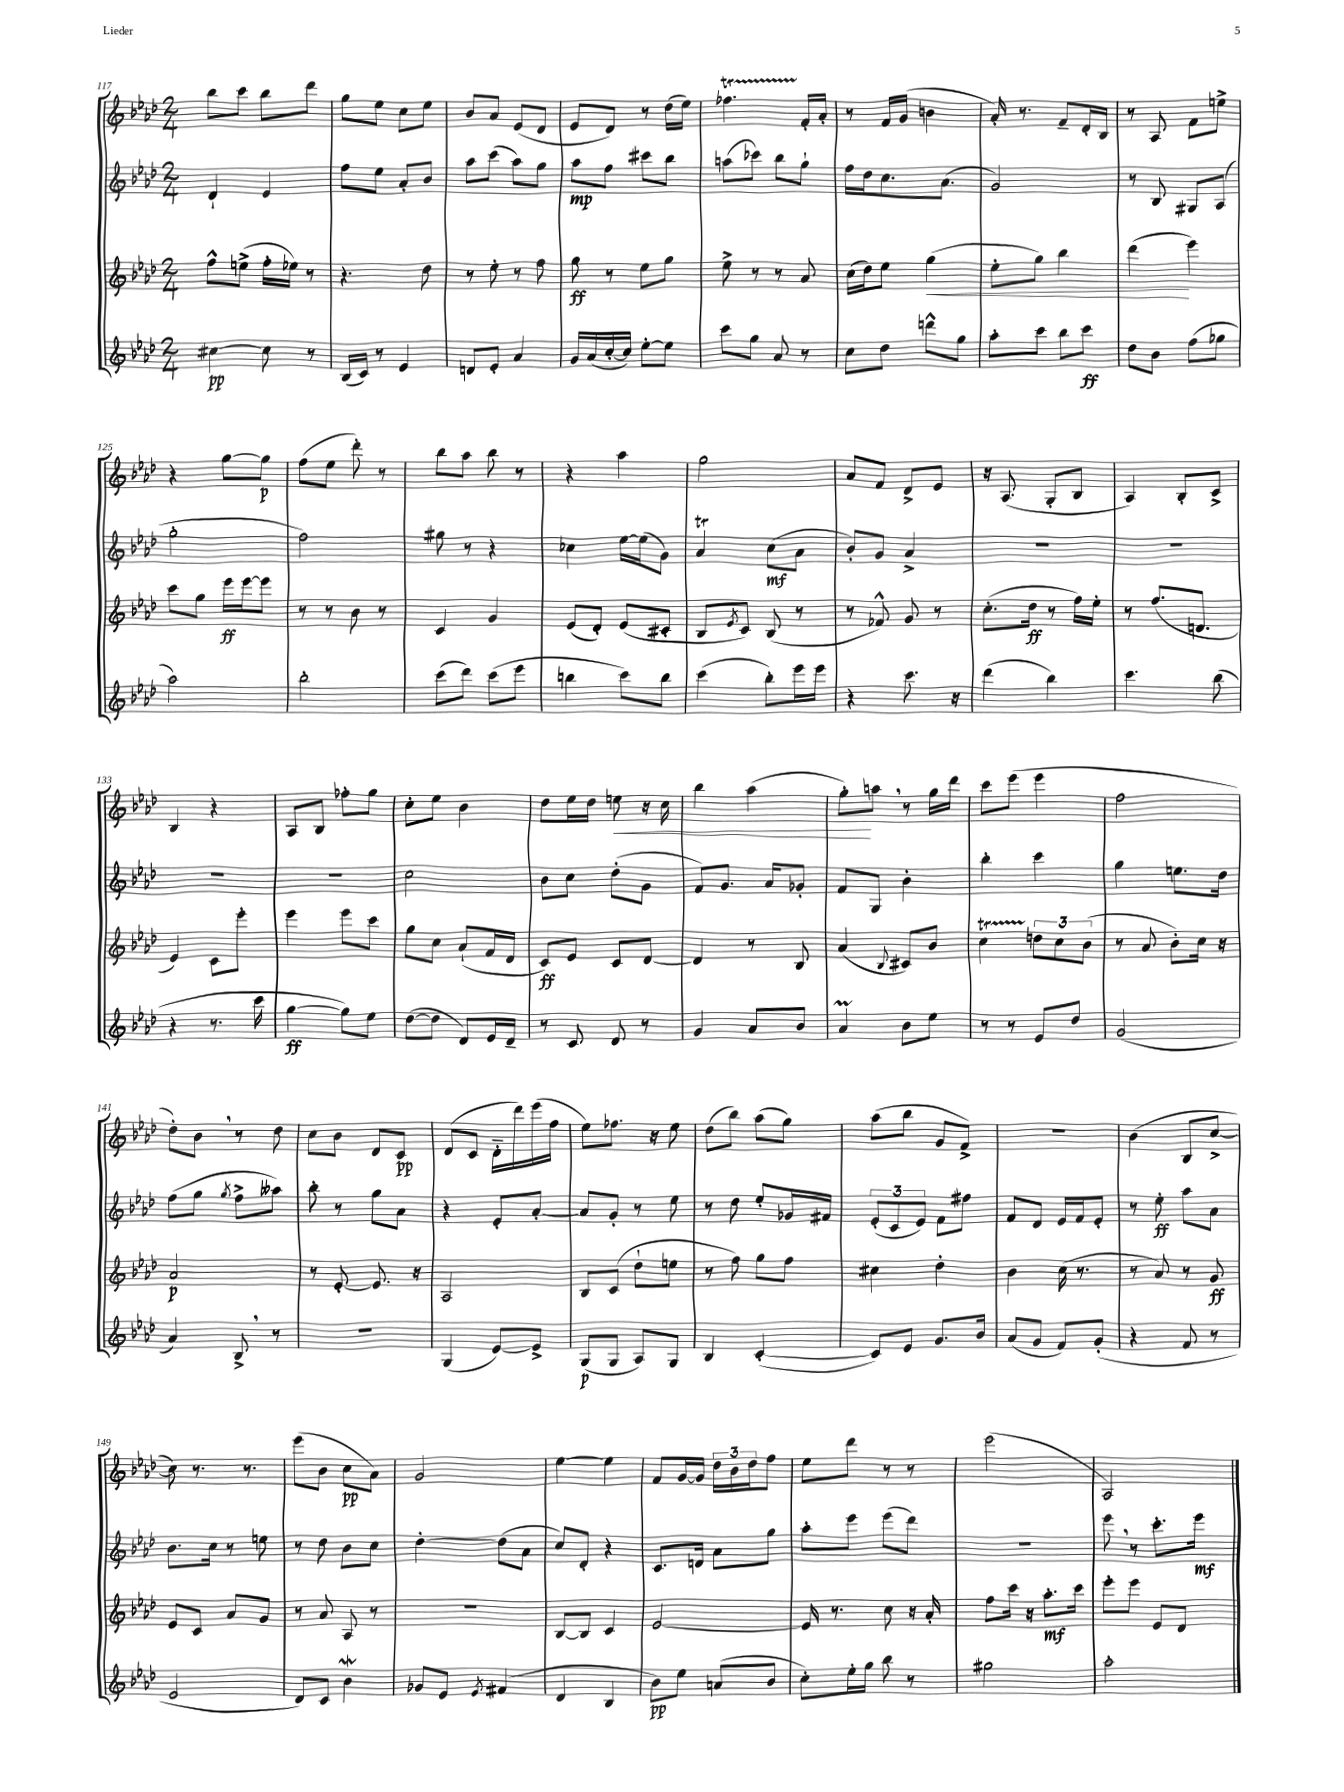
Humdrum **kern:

**kern	**kern	**kern	**kern
*staff4	*staff3	*staff2	*staff1
*clefG2	*clefG2	*clefG2	*clefG2
*k[b-e-a-d-]	*k[b-e-a-d-]	*k[b-e-a-d-]	*k[b-e-a-d-]
*M2/4	*M2/4	*M2/4	*M2/4
[4cc#\	8ff^^\L	4d-`/	8bb-\L
.	(8ee^\J	.	8ccc\J
8cc#\]	16ff'\LL	4e-/	8bb-\L
.	16ee-\JJ)	.	.
8r	8r	.	8ddd-\J
=	=	=	=
(16B-/LL	4.r	8ff\L	8gg\L
16c/JJ)	.	.	.
8r	.	8ee-\J	8ee-\J
4e-/	.	8a-'/L	8cc\L
.	8dd-\	8b-/J	8ee-\J
=	=	=	=
8d/L	8r	8aa-\L	8b-/L
8e-'/J	8ee-'\	(8ccc\J	8a-/J
4a-/	8r	8aa-\L)	(8e-/L
.	8ff\	8gg\J	8d-/J
=	=	=	=
16g/LL	8gg\	8aa-\L	8e-/L
(16a-/	.	.	.
[16cc'/	8r	8ff\J	8d-/J)
16cc/]JJ)	.	.	.
[8ee-'\L	8ee-\L	8ccc#\L	8r
8ee-\]J	8gg\J	8bb-\J	(16dd-\LL
.	.	.	16ee-\JJ)
=	=	=	=
8ccc\L	8ee-^\	(8aa\L	4.ff-\
8gg\J	8r	8ccc-\J)	.
8a-/	8r	8bb-\L	.
8r	8a-/	8gg`\J	16f'/LL
.	.	.	16a-'/JJ
=	=	=	=
8cc\L	(16cc\LL	16ff\LL	8r
.	16dd-\J)	16dd-\J	.
8dd-\J	8ee-\J	8.cc\	16f/LL
.	.	.	(16g/JJ
8ddd^^\L	(4gg\	.	4b\
.	.	(8.a-\J	.
8gg\J	.	.	.
=	=	=	=
8aa-'\L	8ee-'\L	2g/)	16a-'/)
.	.	.	8.r
8ccc\J	8gg\J)	.	.
8bb-\L	4bb-\	.	8f~/L
8ccc\J	.	.	16d-'/L
.	.	.	16B-/JJ
=	=	=	=
8dd-\L	(4ddd-\	8r	8r
8b-\J	.	8B-/	8A-/
(8ff\L	4eee-\)	8G#/L	8f\L
8gg-\J	.	(8A-/J	8ee^\J
=	=	=	=
2aa-\)	8ccc\L	2gg'\	4r
.	8gg\J	.	.
.	16eee-\LL	.	[8gg\L
.	[16eee-\J	.	.
.	8eee-\]J	.	8gg\]J
=	=	=	=
2bb-'\	8r	2ff\)	(8ff\L
.	8r	.	8ee-\J
.	8b-\	.	8ddd-'\)
.	8r	.	8r
=	=	=	=
(8ccc\L	4c/	8gg#\	8bb-\L
8ddd-\J)	.	8r	8aa-\J
(8ccc\L	4g/	4r	8bb-\
8eee-\J	.	.	8r
=	=	=	=
4bb\	(8e-/L	4cc-\	4r
.	8d-'/J)	.	.
8ccc\L)	(8e-/L	[16ee-\LL	4aa-\
.	.	(16ee-\]J	.
8bb\J	8c#'/J	8g\J)	.
=	=	=	=
(4ccc\	8B-/L	4a-/	2gg\
.	8qe-/	.	.
.	8c/J)	.	.
8bb-'\L)	(8B-/	(8cc\L	.
16eee-\L	8r	8a-\J	.
16eee-\JJ	.	.	.
=	=	=	=
4r	8r	8b-'/L)	8a-/L
.	8f-^^/)	8g/J	8f/J
8.ccc\	8g/	4a-^/	8d-^/L
.	8r	.	8e-/J
16r	.	.	.
=	=	=	=
(4ddd-\	(8.cc'\L	2r	16r
.	.	.	(8.A-/
.	16dd-\Jk	.	.
4bb-\)	8r	.	8G'/L
.	16ff\LL)	.	8B-/J
.	16ee-'\JJ	.	.
=	=	=	=
4.ccc\	8r	2r	4A-/)
.	(8.ff/L	.	.
.	.	.	8B-'/L
.	8.d/J	.	.
(8bb-\	.	.	8c^/J
=	=	=	=
4r	4e-/)	2r	4B-/
8.r	8c\L	.	4r
.	8eee-'\J	.	.
16ccc\	.	.	.
=	=	=	=
[4gg\	4eee-\	2r	8A-/L
.	.	.	8B-/J
8gg\]L)	8eee-\L	.	8ff-'\L
8ee-\J	8ccc\J	.	8gg\J
=	=	=	=
([8dd-\L	8gg\L	2cc\	8cc'\L
8dd-\]J	8cc\J	.	8ee-\J
8d-/L)	(8a-`/L	.	4b-\
16e-/L	16f/L	.	.
16d-~/JJ	16d-/JJ	.	.
=	=	=	=
8r	8c/L)	8b-\L	8dd-\L
8c/	8e-/J	8cc\J	16ee-\L
.	.	.	16dd-\JJ
8d-/	8c/L	(8dd-'\L	8ee\
8r	[8d-/J	8g\J	16r
.	.	.	16cc\
=	=	=	=
4g/	4d-/]	8f/L)	4bb-\
.	.	8.g/J	.
8a-/L	8r	.	(4aa-\
.	.	16a-/LK	.
8b-/J	8B-/	8g-'/J	.
=	=	=	=
4a-/	(4a-/	8f/L	8gg'\L)
.	.	8G/J	8aa\J
.	8qqB-/	.	.
8b-\L	8c#/L)	4b-'\	8r
8ee-\J	8b-/J	.	16gg\LL
.	.	.	16ddd-\JJ
=	=	=	=
8r	4cc\	4bb-'\	8ccc\L
8r	.	.	(8eee-\J
8e-/L	12dd\L	4ccc\	4eee-\
.	12cc\	.	.
8dd-/J	.	.	.
.	(12b-\J	.	.
=	=	=	=
(2g/	8r	4gg\	2ff\
.	8a-/	.	.
.	8b-'\L)	8.ee\L	.
.	16cc\Jk	.	.
.	16r	16dd-\Jk	.
=	=	=	=
4a-/)	2a-/	(8ff\L	8dd-'\L)
.	.	8gg\J	8b-\J
.	.	8qgg/	.
8B-^/	.	8ff^\L	8r
8r	.	8aa--\J)	8dd-\
=	=	=	=
2r	8r	8bb-'\	8cc\L
.	[8e-'/	8r	8b-\J
.	8.e-/]	8gg\L	8d-/L
.	.	8a-\J	8c/J
.	16r	.	.
=	=	=	=
(4G/	2A-/	4r	(8d-/L
.	.	.	8c/J
[8e-/L)	.	8e-'/L	16d-'~\LL
.	.	.	16ddd-\)
8e-^/]J	.	[8a-'/J	(16eee-\
.	.	.	16ff\JJ
=	=	=	=
(8G/L	8B-/L	8a-/]L	8ee-\L)
8G/J	(8c/J	8g'/J	8.ff-\J
8A-/L)	8dd-`\L	8r	.
.	.	.	16r
8G/J	8ee\J	8ee-\	8ee-\
=	=	=	=
4B-/	8r	8r	(8dd-\L
.	8ff\)	8dd-\	8bb-\J)
([4c'/	8gg\L	8ee-'/L	(8aa-\L
.	8ff\J	16g-/L	8gg\J)
.	.	16f#/JJ	.
=	=	=	=
8c/]L)	4cc#\	(12e-'/L	(8aa-\L
.	.	12c/	.
8e-/J	.	.	8bb-\J
.	.	12e-/J)	.
8.g/L	4dd-'\	8f\L	8g/L
.	.	8ff#\J	8f^/J)
16b-/Jk	.	.	.
=	=	=	=
(8a-/L	4b-\	8f/L	2r
8g/J	.	8d-/J	.
8f/L)	(16cc\	16e-/LL	.
.	8.r	16f/J	.
(8g'/J	.	8e-'/J	.
=	=	=	=
4r	8r	8r	(4b-\
.	8a-/)	8ee-'\	.
8f/	8r	8aa-\L	8B-/L
8r	8g/	8a-\J	[8cc^/J
=	=	=	=
2e-/	8e-/L	8.b-\L	8cc\])
.	8c/J	.	8.r
.	.	16cc\Jk	.
.	8a-/L	8r	.
.	.	.	8.r
.	8g/J	8ee\	.
=	=	=	=
8d-/L)	8r	8r	(8eee-\L
8c/J	8a-/	8dd-\	8b-\J
4b-\	8A-/	8b-\L	8cc\L
.	8r	8cc\J	8a-\J)
=	=	=	=
8g-/L	2r	[4dd-'\	2g/
8e-/J	.	.	.
8qe-/	.	.	.
(4f#/	.	(8dd-\]L	.
.	.	8a-\J	.
=	=	=	=
4d-/	[8B-/L	8cc/L)	[4ee-\
.	8B-/]J	8d-'/J	.
4B-/	4c/	4r	4ee-\]
=	=	=	=
8b-\L)	[2e-/	8.c/L	8f/L
8ee-\J	.	.	[16g/L
.	.	16d/Jk	16g/]JJ
(8a/L	.	8a-\L	24dd-\LL
.	.	.	24b-\
.	.	.	24dd-\J
8b-/J	.	8gg\J	8ff\J
=	=	=	=
8cc'\L)	16e-/]	8aa-'\L	8ee-\L
.	8.r	.	.
16ee-'\L	.	8eee-\J	8ddd-\J
16gg\JJ	.	.	.
8bb-\	8cc\	(8eee-\L	8r
8r	16r	8ddd-\J)	8r
.	16a-'/	.	.
=	=	=	=
2gg#\	8ff\L	2r	(2eee-\
.	16ccc\Jk	.	.
.	16r	.	.
.	8.aa-'\L	.	.
.	16ccc\Jk	.	.
=	=	=	=
2aa-'\	8eee-'\L	8eee-\	2A-/)
.	8eee-\J	8r	.
.	8e-/L	8.ccc'\L	.
.	8d-/J	.	.
.	.	16eee-\Jk	.
==	==	==	==
*-	*-	*-	*-
